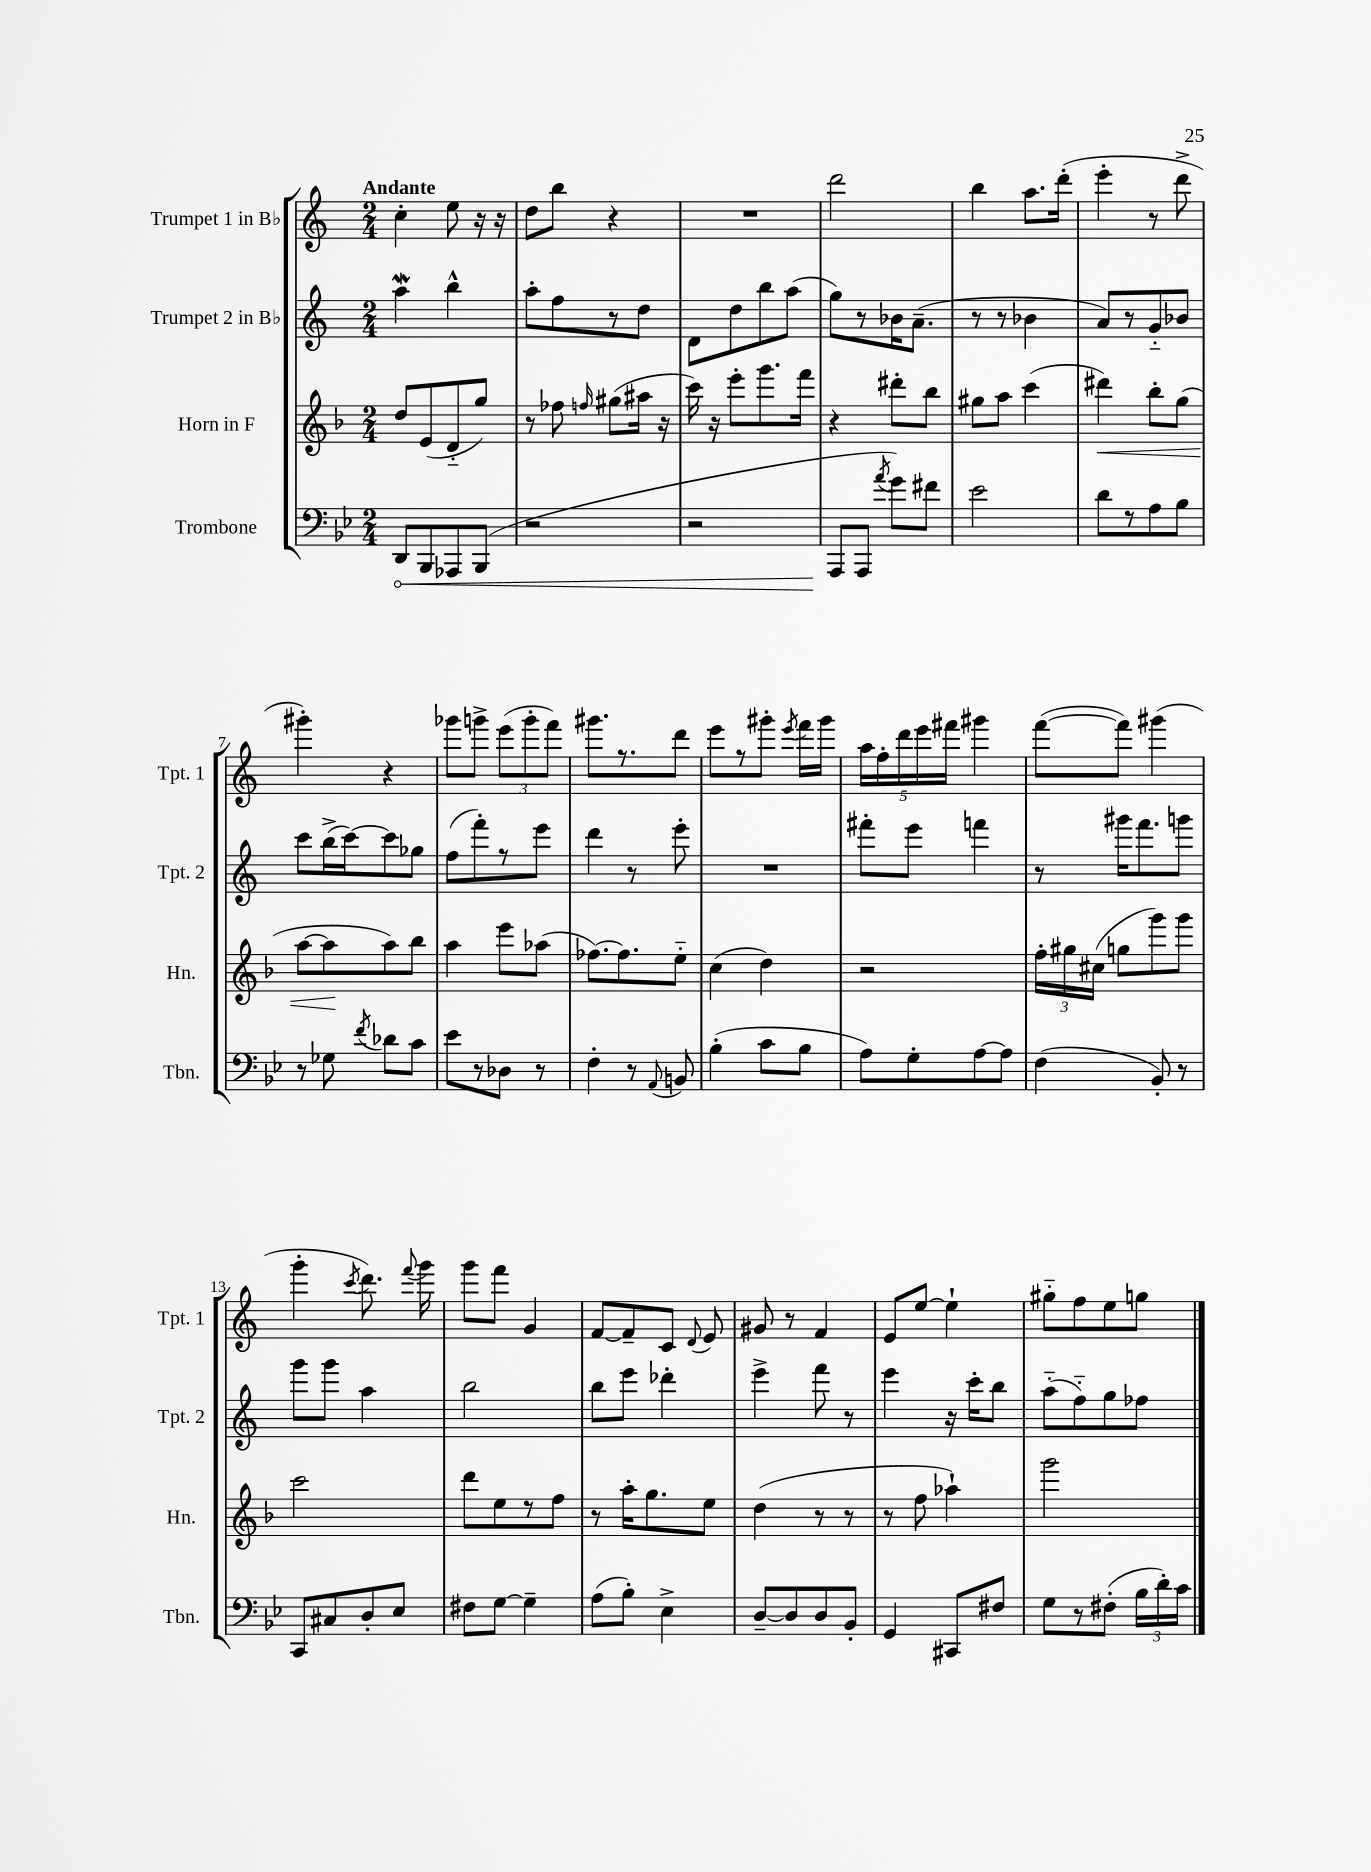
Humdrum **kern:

**kern	**kern	**kern	**kern
*staff4	*staff3	*staff2	*staff1
*clefF4	*clefG2	*clefG2	*clefG2
*k[b-e-]	*k[b-]	*k[]	*k[]
*M2/4	*M2/4	*M2/4	*M2/4
8DD/L	8dd/L	4aa\	4cc'\
8BBB-/	(8e/	.	.
8AAA-/	8d'~/	4bb^^\	8ee\
(8BBB-/J	8gg/J)	.	16r
.	.	.	16r
=	=	=	=
2r	8r	8aa'\L	8dd\L
.	8ff-\	8ff\	8bb\J
.	16qqff/	.	.
.	(8gg#\L	8r	4r
.	16aa#\Jk	8dd\J	.
.	16r	.	.
=	=	=	=
2r	16ccc\)	8d\L	2r
.	16r	.	.
.	8eee'\L	8dd\	.
.	8.ggg\	8bb\	.
.	.	(8aa\J	.
.	16fff\Jk	.	.
=	=	=	=
8AAA/L	4r	8gg\L)	2ddd\
8AAA/J	.	8r	.
8qa/	.	.	.
8g\L)	8ddd#'\L	16b-\K	.
.	.	(8.a~\J	.
8f#\J	8bb-\J	.	.
=	=	=	=
2e-\	8gg#\L	8r	4bb\
.	8aa\J	8r	.
.	(4ccc\	4b-\	8.aa\L
.	.	.	(16ddd'\Jk
=	=	=	=
8d\L	4ddd#\)	8a/L)	4eee'\
8r	.	8r	.
8A\	8bb-'\L	8g'~/	8r
8B-\J	(8gg\J	8b-/J	8ddd^\
=	=	=	=
8r	[8aa\L	8ccc\L	4ggg#'\)
8G-\	8aa\]	(16bb^\L	.
.	.	[16ccc\J)	.
8qf/	.	.	.
8d-\L	8aa\)	8ccc\]	4r
8c\J	8bb-\J	8gg-\J	.
=	=	=	=
8e-\L	4aa\	(8ff\L	8ggg-\L
8r	.	8fff'\)	8ggg^\J
8D-\J	8eee\L	8r	(12eee\L
.	.	.	12ggg'\
8r	(8aa-\J	8eee\J	.
.	.	.	12fff\J)
=	=	=	=
4F'\	[8.ff-\L)	4ddd\	8.ggg#\L
.	8.ff-\]	.	8.r
8r	.	8r	.
8qqAA/	.	.	.
8BB/	8ee'~\J	8eee'\	8ddd\J
=	=	=	=
(4B-'\	(4cc\	2r	8eee\L
.	.	.	8r
8c\L	4dd\)	.	8ggg#'\J
.	.	.	8qeee/
8B-\J	.	.	16fff\LL
.	.	.	16ggg#\JJ
=	=	=	=
8A\L)	2r	8fff#'\L	20aa\LL
.	.	.	20ff'\
.	.	.	20ddd\
8G'\	.	8eee\J	.
.	.	.	20eee\
.	.	.	20fff#\JJ
[8A\	.	4fff\	4ggg#\
8A\]J	.	.	.
=	=	=	=
(4F\	24ff'\LL	8r	([8fff\L
.	24gg#\	.	.
.	(24cc#\JJ	.	.
.	8gg\L	16ggg#\LK	8fff\]J)
.	.	8.fff\	.
8BB-'/)	8ggg\)	.	(4ggg#\
8r	8ggg\J	8ggg\J	.
=	=	=	=
8CC/L	2ccc\	8ggg\L	4ggg'\
8C#/	.	8ggg\J	.
.	.	.	8qccc/
8D'/	.	4aa\	8.ddd\)
8E-/J	.	.	.
.	.	.	8qqfff/
.	.	.	16ggg\
=	=	=	=
8F#\L	8ddd\L	2bb\	8ggg\L
[8G\J	8ee\	.	8fff\J
4G~\]	8r	.	4g/
.	8ff\J	.	.
=	=	=	=
(8A\L	8r	8bb\L	[8f/L
8B-'\J)	16aa'\LK	8eee\J	8f~/]
.	8.gg\	.	.
4E-^\	.	4ddd-'\	8c/J
.	.	.	8qqd/
.	8ee\J	.	8e/
=	=	=	=
[8D~/L	(4dd\	4eee^\	8g#/
8D/]	.	.	8r
8D/	8r	8fff\	4f/
8BB-'/J	8r	8r	.
=	=	=	=
4GG/	8r	4eee\	8e/L
.	8ff\	.	[8ee/J
8CC#/L	4aa-`\)	16r	4ee`\]
.	.	16ccc'\LK	.
8F#/J	.	8bb\J	.
=	=	=	=
8G\L	2ggg\	(8aa'~\L	8gg#'~\L
8r	.	8ff'~\)	8ff\
(8F#'\J	.	8gg\	8ee\
24B-\LL	.	8ff-\J	8gg\J
24d'\)	.	.	.
24c\JJ	.	.	.
==	==	==	==
*-	*-	*-	*-
